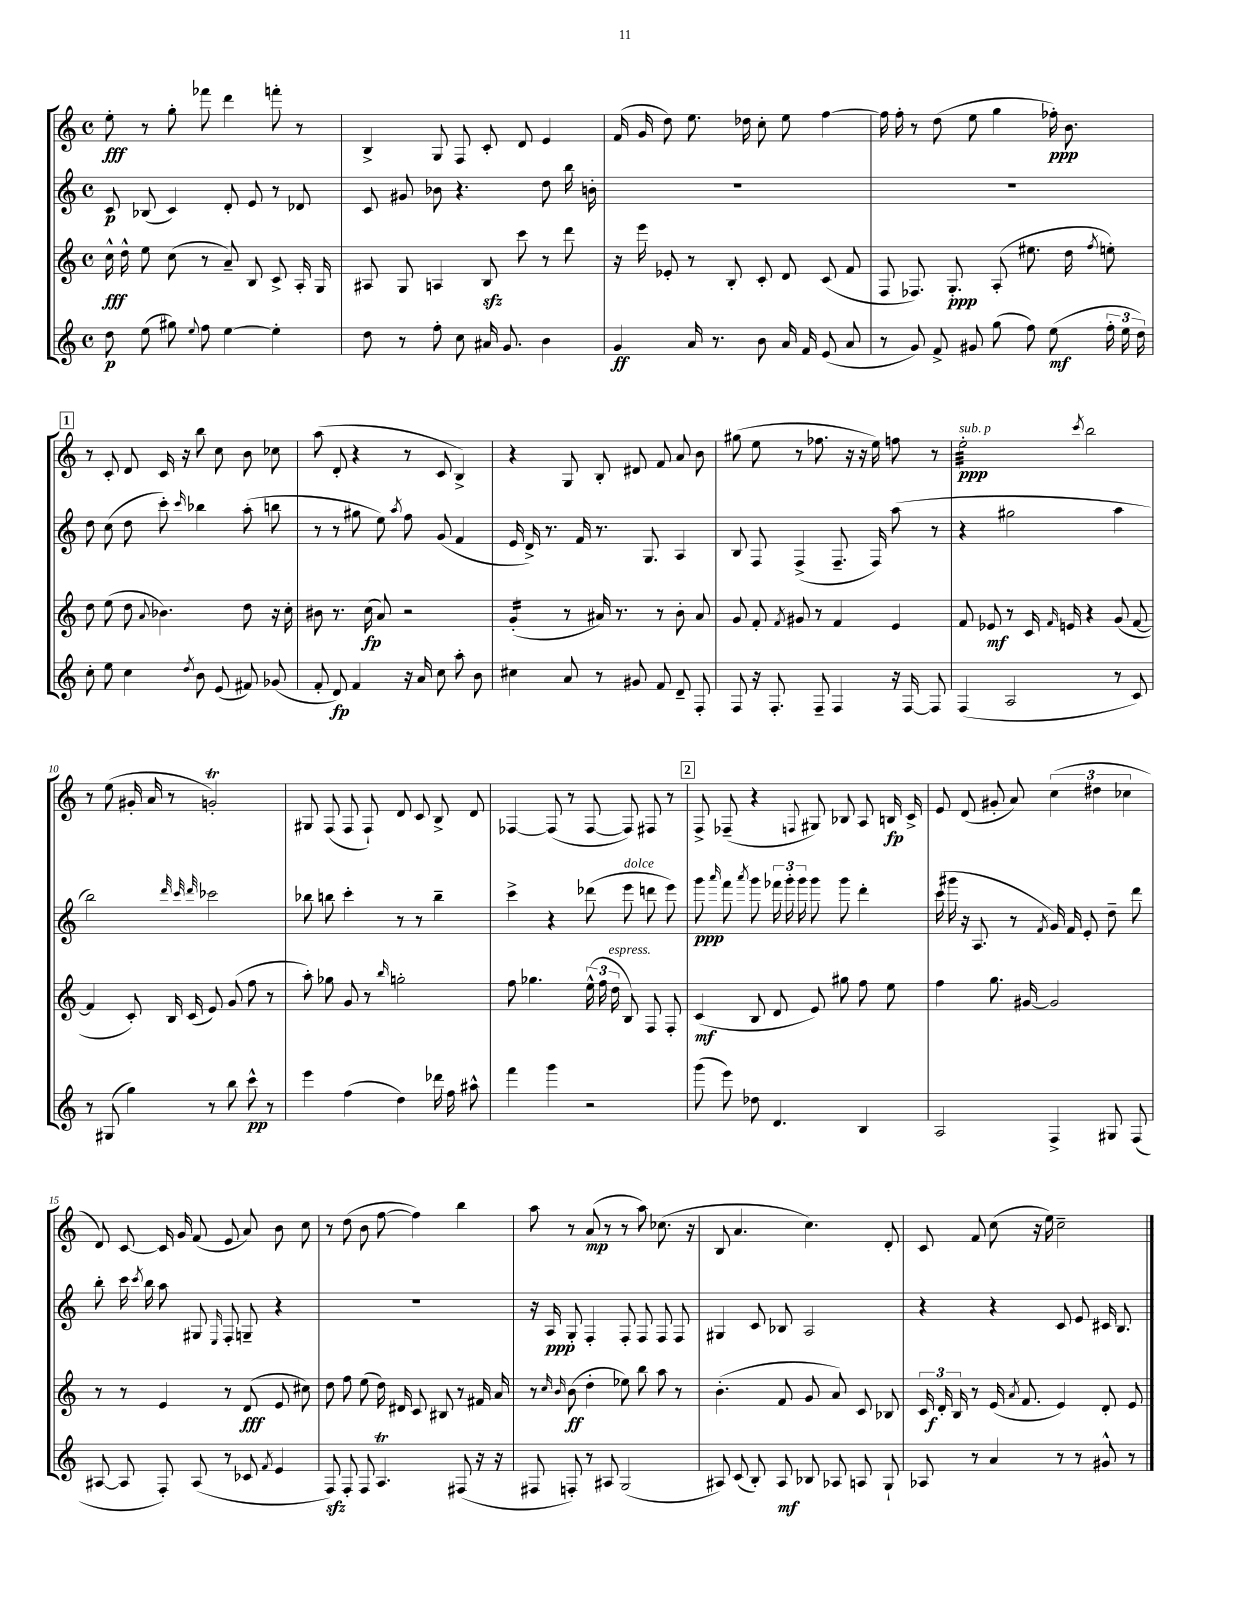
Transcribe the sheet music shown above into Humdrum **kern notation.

**kern	**kern	**kern	**kern
*staff4	*staff3	*staff2	*staff1
*clefG2	*clefG2	*clefG2	*clefG2
*k[]	*k[]	*k[]	*k[]
*M4/4	*M4/4	*M4/4	*M4/4
*met(c)	*met(c)	*met(c)	*met(c)
8dd\	16cc^^\	8c/	8ee'\
.	16dd^^\	.	.
(8ee\	8ee\	(8B-/	8r
8gg#\)	(8cc\	4c/)	8gg'\
8qqee/	.	.	.
8ff\	8r	.	8fff-\
[4ee\	8a~/)	8d'/	4ddd\
.	8B/	8e/	.
4ee'\]	8c^/	8r	8fff'\
.	16A'/	8d-/	8r
.	16G/	.	.
=	=	=	=
8dd\	8A#/	8c/	4B^/
8r	8G/	8g#/	.
8ff'\	4A/	8b-\	8G/
8cc\	.	4.r	8F/
16a#/	8B/	.	8c'/
8.g/	.	.	.
.	8ccc\	.	8d/
4b\	8r	8dd\	4e/
.	8ddd\	16bb\	.
.	.	16b'\	.
=	=	=	=
4g/	16r	1r	(16f/
.	16eee\	.	16g/
.	8e-'/	.	8dd\)
16a/	8r	.	8.ee\
8.r	.	.	.
.	8B'/	.	.
.	.	.	16dd-\
8b\	8c'/	.	8cc'\
16a/	8d/	.	8ee\
16f/	.	.	.
(8e/	(8c/	.	[4ff\
8a/	8f/	.	.
=	=	=	=
8r	8F/	1r	16ff\]
.	.	.	16ff'\
8g/)	8.F-/)	.	8r
8f^/	.	.	(8dd\
.	8.G'/	.	.
8g#/	.	.	8ee\
(8gg\	(8A'/	.	4gg\
8ff\)	8.ee#\	.	.
(8ee\	.	.	16ff-'\)
.	16dd\	.	8.b\
.	8qff/	.	.
24ff'\	8ee'\)	.	.
24ee\	.	.	.
24dd\)	.	.	.
=	=	=	=
8cc'\	8dd\	8dd\	8r
8ee\	(8ee\	(8cc\	8c'/
4cc\	8dd\	8dd\	8d/
.	8qqa/	.	.
.	4.b-\)	8ccc'\)	16c/
.	.	.	16r
8qdd/	.	16qqccc/	.
8b\	.	4bb-\	8bb\
(8e/	.	.	8cc\
8f#/)	8dd\	(8aa'\	8b\
(8g-/	16r	8bb\	8cc-\
.	16cc'\	.	.
=	=	=	=
8f'/	8b#\	8r	(8aa\
8d/)	8.r	8r	8d'/
4f/	.	8gg#\	4r
.	(16cc\	.	.
.	8a/)	8ee\)	.
.	.	8qaa/	.
16r	2r	8ff\	8r
16a/	.	.	.
8cc\	.	(8g/	8c/
8aa'\	.	4f/	4B^/)
8b\	.	.	.
=	=	=	=
4cc#\	(4g'/	16e/	4r
.	.	16d^/)	.
.	.	8.r	.
8a/	8r	.	8G/
.	.	16f/	.
8r	16a#/)	8.r	8B'/
.	8.r	.	.
8g#/	.	.	8d#/
.	.	8.G/	.
8f/	8r	.	8f/
8d~/	8b'\	4A/	8a/
8F'/	8a#/	.	8b\
=	=	=	=
8F/	8g/	8B/	(8gg#\
16r	8f'/	8F/	8ee\
8.F'/	.	.	.
.	8qf/	.	.
.	8g#/	(4F^/	8r
8F~/	8r	.	8.ff-\
4F/	4f/	8.F~/	.
.	.	.	16r
.	.	.	16r
.	.	16F/)	16ee\)
16r	4e/	(8aa\	8ff\
[16F/	.	.	.
8F/]	.	8r	8r
=	=	=	=
(4F/	8f/	4r	2ee'\
.	8e-/	.	.
2A/	8r	2gg#\	.
.	16c/	.	.
.	16qqf/	.	.
.	16e/	.	.
.	.	.	8qccc/
.	4r	.	2bb\
8r	(8g/	4aa\	.
8c/)	[8f/	.	.
=	=	=	=
8r	4f/]	2bb\)	8r
(8G#/	.	.	(8ee\
4gg\)	8c'/)	.	16g#'/
.	.	.	16a/
.	16B/	.	8r
.	(16c/	.	.
.	.	32qqddd/	.
.	.	32qqccc/	.
.	.	32qqddd/	.
8r	8e/)	2ccc-\	2g'/)
8bb\	(8g/	.	.
8ccc^^\	8ff\	.	.
8r	8r	.	.
=	=	=	=
4eee\	8aa'\)	8bb-\	8G#/
.	8gg-\	8bb\	(8F/
(4ff\	8g/	4ccc'\	8F/
.	8r	.	8F`/)
.	16qqbb/	.	.
4dd\)	2gg'\	8r	8d/
.	.	8r	8c/
16ddd-\	.	4bb~\	8B^/
16ff\	.	.	.
8aa#^^\	.	.	8d/
=	=	=	=
4fff\	8ff\	4ccc^\	[4F-/
.	4.gg-\	.	.
4ggg\	.	4r	(8F-/]
.	.	.	8r
2r	(24ee^^\	(8ddd-\	[8F-/
.	24ff\	.	.
.	24dd\	.	.
.	8B/)	8eee\	8F-/])
.	8F/	8ddd\	8F#/
.	8F'/	8eee\)	8r
=	=	=	=
(8ggg\	(4c/	8ggg\	8F^/
.	.	16qqaaa/	.
8eee\)	.	8fff\	(8F-~/
.	.	8qaaa/	.
8dd-\	8B/	8ggg\	4r
4.d/	8d/	24fff-\	.
.	.	24ggg'\	.
.	.	24ggg\	.
.	.	.	8qqF/
.	8e/)	8ggg\	8G#/)
.	8gg#\	8ggg\	8B-/
4B/	8ff\	4ddd'\	8A/
.	8ee\	.	16B/
.	.	.	16c^/
=	=	=	=
2A/	4ff\	(16ccc\	8e/
.	.	16ggg#\	.
.	.	16r	(8d/
.	.	8.A/	.
.	8.gg\	.	8g#'/
.	.	8r	8a/)
.	[16g#/	.	.
.	.	8qf/	.
4F^/	2g#/]	16g/)	(6cc\
.	.	16f/	.
.	.	8e'/	.
.	.	.	6dd#\
8G#/	.	8dd~\	.
.	.	.	6cc-\
(8F/	.	8ddd\	.
=	=	=	=
[8A#/	8r	8bb'\	8d/)
8A#/]	8r	16ccc\	[8c/
.	.	8qccc/	.
.	.	16bb\	.
8F'/)	4e/	8aa\	16c/]
.	.	.	16g/
(8A#/	.	8G#/	(8f/
.	.	16qqE/	.
8r	8r	8F'/	8e/
8c-/	(8d/	8G~/	8a/)
8qf/	.	.	.
4e/	8e/	4r	8b\
.	8cc#\)	.	8cc\
=	=	=	=
8F/)	8dd\	1r	8r
8F'/	8ff\	.	(8dd\
8F/	(8ee\	.	8b\
4.A/	16dd\)	.	[8ff\
.	16d#/	.	.
.	8c/	.	4ff\])
.	8B#/	.	.
(8F#/	8r	.	4bb\
16r	16f#/	.	.
16r	16a/	.	.
=	=	=	=
8F#/	8r	16r	8aa\
.	.	16A/	.
.	16qqcc/	.	.
.	16qqb/	.	.
8F'/)	(8b\	8G'/	8r
8r	4dd'\	4F'/	(8a/
8A#/	.	.	8r
(2G/	8ee-\)	8F'/	8r
.	8bb\	8F/	8aa\)
.	8aa\	8F/	(8.cc-\
.	8r	8F/	.
.	.	.	16r
=	=	=	=
8A#/)	(4.b'\	4G#/	8B/
(8c/	.	.	4.a/
8B'/)	.	8c/	.
8A#/	8f/	8B-/	.
8B-/	8g/	2A/	4.cc\)
8A-/	8a/)	.	.
8A/	8c/	.	.
8G`/	8B-/	.	8d'/
=	=	=	=
8A-/	24c/	4r	8c/
.	24d'/	.	.
.	24B/	.	.
8r	8r	.	8f/
4a/	(16e/	4r	(8cc\
.	8qa/	.	.
.	8.f/	.	.
.	.	.	16r
.	.	.	16ee\)
8r	4e/)	8c/	2cc~\
8r	.	8e/	.
8g#^^/	8d'/	16c#/	.
.	.	8.B/	.
8r	8e/	.	.
==	==	==	==
*-	*-	*-	*-
